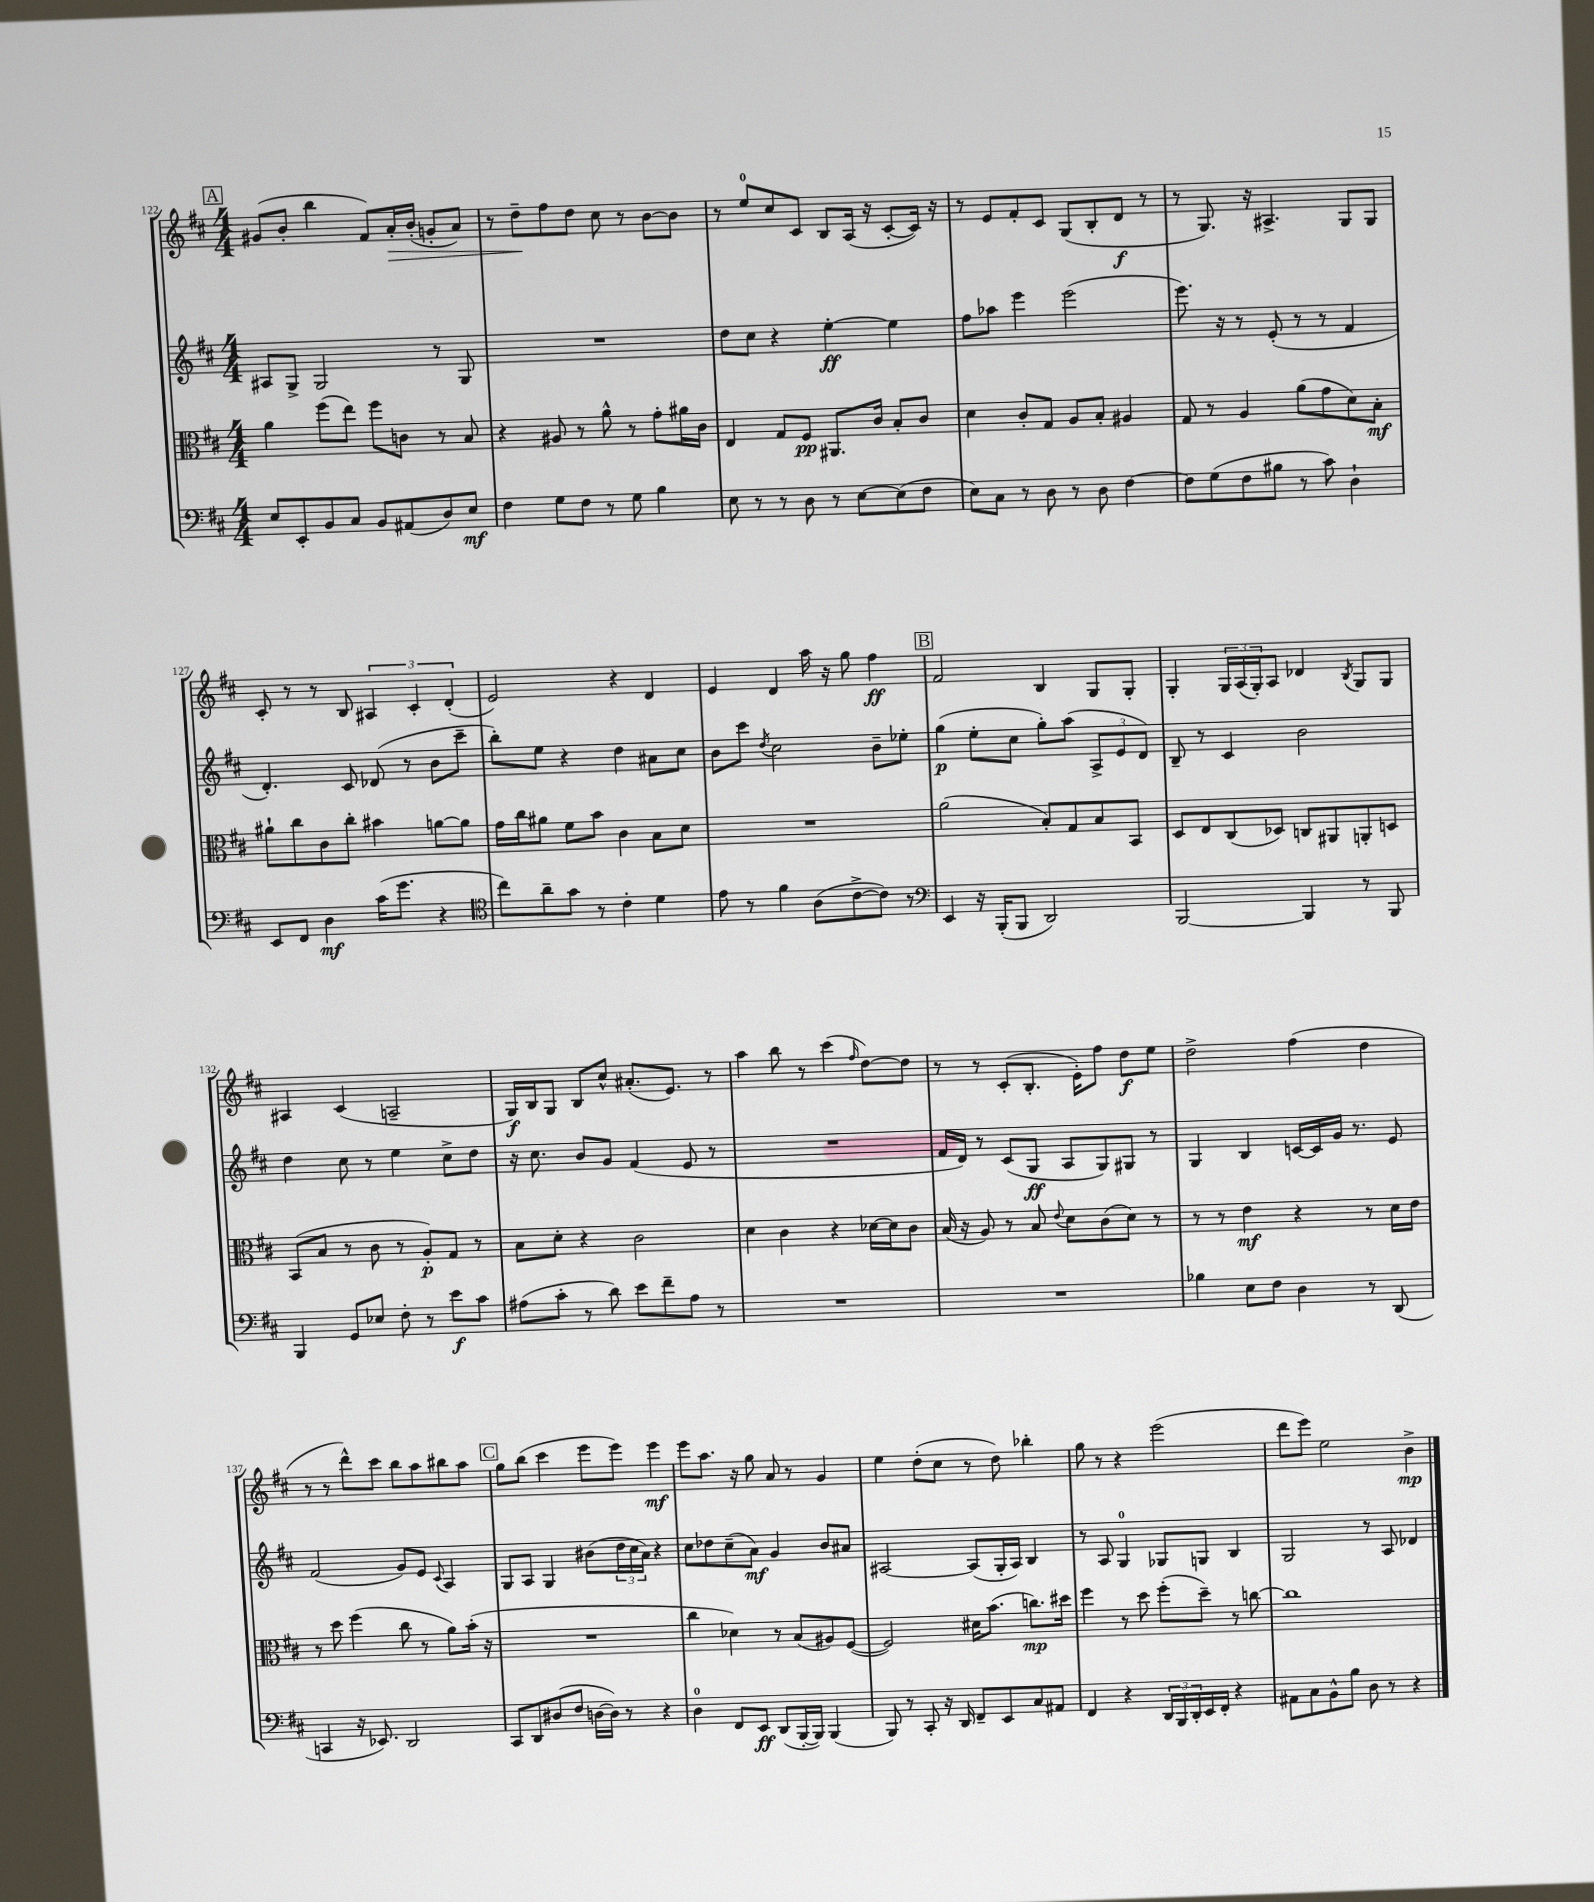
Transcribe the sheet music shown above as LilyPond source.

<<
\new StaffGroup <<
\new Staff = "s0" {
    \clef treble \key d \major \numericTimeSignature \time 4/4
    \mark \markup { \box "A" } gis'8( b'8-. b''4 fis'8) a'16-.\> b'16-.( g'8-. a'8) |
    r8 d''8--\! fis''8 d''8 cis''8 r8 b'8~ b'8 |
    r8 e''8-0 cis''8 cis'8 b8 a16( r16 cis'8~-. cis'16) r16 |
    r8 e'8 fis'8-. cis'8 g8( b8-. d'8\f r8 |
    r8 g8.) r16 ais4.-> g8 g8 |
    cis'8-. r8 r8 b8 \tuplet 3/2 { ais4 cis'4-. d'4-.( } |
    e'2) r4 d'4 |
    e'4 d'4 a''16 r16 g''8 fis''4\ff |
    \mark \markup { \box "B" } fis'2 b4 g8 g8-. |
    g4-. \tuplet 3/2 { g16 a16( g16-.) } a8 des'4 \acciaccatura { b8 } g8 g8 |
    ais4 cis'4( a2-- |
    g16\f) b16 g8 b8 cis''8-^ ais'8.-.( e'8.) r8 |
    a''4 b''8 r8 cis'''4( \grace { fis''16 } d''8~) d''8 |
    r8 r8 cis'8-.( b8.-. e'16-.) fis''8 d''8\f e''8 |
    d''2-> fis''4( d''4 |
    r8 r8 d'''8-^) cis'''8 b''8 a''8 bis''8 a''8 |
    \mark \markup { \box "C" } g''8 b''8( cis'''4 e'''8 e'''8) e'''4\mf |
    e'''8 a''8. r16 g''8 a'8 r8 g'4 |
    e''4 d''8-.( cis''8 r8 d''8) bes''4-. |
    g''8 r8 r4 e'''2( |
    d'''8 e'''8) e''2 b'4->\mp \bar "|." |
}
\new Staff = "s1" {
    \clef treble \key d \major \numericTimeSignature \time 4/4
    \mark \markup { \box "A" } ais8 g8-> g2 r8 g8 |
    R1 |
    d''8 cis''8 r4 e''4~-.\ff e''4 |
    fis''8 aes''8 e'''4 e'''2( |
    e'''8.) r16 r8 e'8-.( r8 r8 fis'4 |
    d'4.-.) cis'8 des'8( r8 b'8 cis'''8-- |
    b''8-.) e''8 r4 d''4 ais'8 cis''8 |
    b'8 cis'''8 \acciaccatura { d''8 } cis''2 b'8-- ees''8-. |
    \mark \markup { \box "B" } g''4\p( e''8-. cis''8 g''8-.) a''8( \tuplet 3/2 { a8-> e'8 d'8) } |
    b8-- r8 cis'4 b'2 |
    d''4 cis''8 r8 e''4 cis''8-> d''8 |
    r16 cis''8. b'8 g'8 fis'4( e'8 r8 |
    R1 |
    fis'16 d'16) r8 cis'8( g8\ff a8 g8) gis8 r8 |
    g4 b4 c'16~ c'16 g'16 r8. e'8 |
    fis'2( g'8) e'8 \appoggiatura { cis'8 } a4 |
    \mark \markup { \box "C" } g8 a8 g4 bis'8( \tuplet 3/2 { d''16 cis''16 a'16) } r4 |
    cis''8 des''8 cis''8--( a'8\mf) g'4 b'8 ais'8 |
    ais2~ ais8( g16-. ais16) b4 |
    r8 a8 g4-0 ges8 g8 b4 |
    g2 r8 a8 des'4 \bar "|." |
}
\new Staff = "s2" {
    \clef alto \key d \major \numericTimeSignature \time 4/4
    \mark \markup { \box "A" } a'4 fis''8( e''8) fis''8 c'8 r8 b8 |
    r4 ais8 r8 a'8-^ r8 g'8-. ais'16 cis'16 |
    e4 g8 fis8\pp ais,8. cis'16 b8-. cis'8 |
    d'4 cis'8-. g8 a8 b8-. ais4 |
    g8 r8 a4 a'8( g'8 d'8) b8-.\mf |
    ais'8-! cis''8 cis'8 cis''8-. bis'4 a'8~ a'8 |
    g'16 cis''16 ais'8 fis'8 b'8 cis'4 b8 d'8 |
    R1 |
    \mark \markup { \box "B" } a'2( b8-.) g8 b8 b,8 |
    d8 e8 cis8( des8) c8 ais,8 a,8-. d8 |
    b,8( b8 r8 cis'8 r8 a8-.\p) g8 r8 |
    b8 d'8-. r4 cis'2 |
    d'4 cis'4 r4 des'16~ des'16 cis'8 |
    b16( r16 a8) r8 b8 \appoggiatura { e'8 } d'8 cis'8( d'8) r8 |
    r8 r8 e'4\mf r4 r8 d'16 e'16 |
    r8 d''8 fis''4( cis''8 r8 a'8) b'16-.( r16 |
    \mark \markup { \box "C" } R1 |
    cis''4 des'4) r8 b8( ais8) fis8~( |
    fis2) dis'16 b'8.( c''8.\mp) dis''16 |
    fis''4 r8 d''8 fis''8-.( d''8--) r8 c''8~ |
    c''1 \bar "|." |
}
\new Staff = "s3" {
    \clef bass \key d \major \numericTimeSignature \time 4/4
    \mark \markup { \box "A" } e8 e,8-. b,8 cis8 b,8 ais,8( d8) e8\mf |
    fis4 g8 fis8 r8 g8 b4 |
    e8 r8 r8 d8 r8 e8~ e8( fis8 |
    e8) cis8 r8 d8 r8 d8 fis4~ |
    fis8 g8( fis8 bis8 r8 cis'8) d4-! |
    e,8 fis,8 d4\mf cis'16( g'8. r4 |
    \clef tenor cis''8) a'8-- g'8 r8 cis'4-. d'4 |
    e'8 r8 fis'4 a8( cis'8~-> cis'8) r8 |
    \mark \markup { \box "B" } \clef bass e,4 r16 b,,16-.( b,,8 d,2) |
    b,,2~ b,,4 r8 b,,8 |
    b,,4 g,8 ees8 fis8-. r8 e'8\f cis'8 |
    ais8( cis'8-. r8 d'8) e'8 fis'8-- ais8 r8 |
    R1 |
    R1 |
    bes4 e8 fis8 d4 r8 d,8( |
    c,4 r16 ees,8.) d,2 |
    \mark \markup { \box "C" } cis,8 d,8 dis8( fis8 d16~ d16) r8 r4 |
    d4-0 fis,8 e,8\ff d,8( b,,16~-. b,,16) b,,4( |
    b,,8) r8 cis,8-. r16 d,16 fis,8-- e,8 cis8 ais,8 |
    fis,4 r4 \tuplet 3/2 { d,16 b,,16 d,16-. } e,16 fis,16-. r4 |
    ais,8 cis8 b,8-^ b8 d8 r8 r4 \bar "|." |
}
>>
>>
\layout { \context { \Score currentBarNumber = #122 } }
